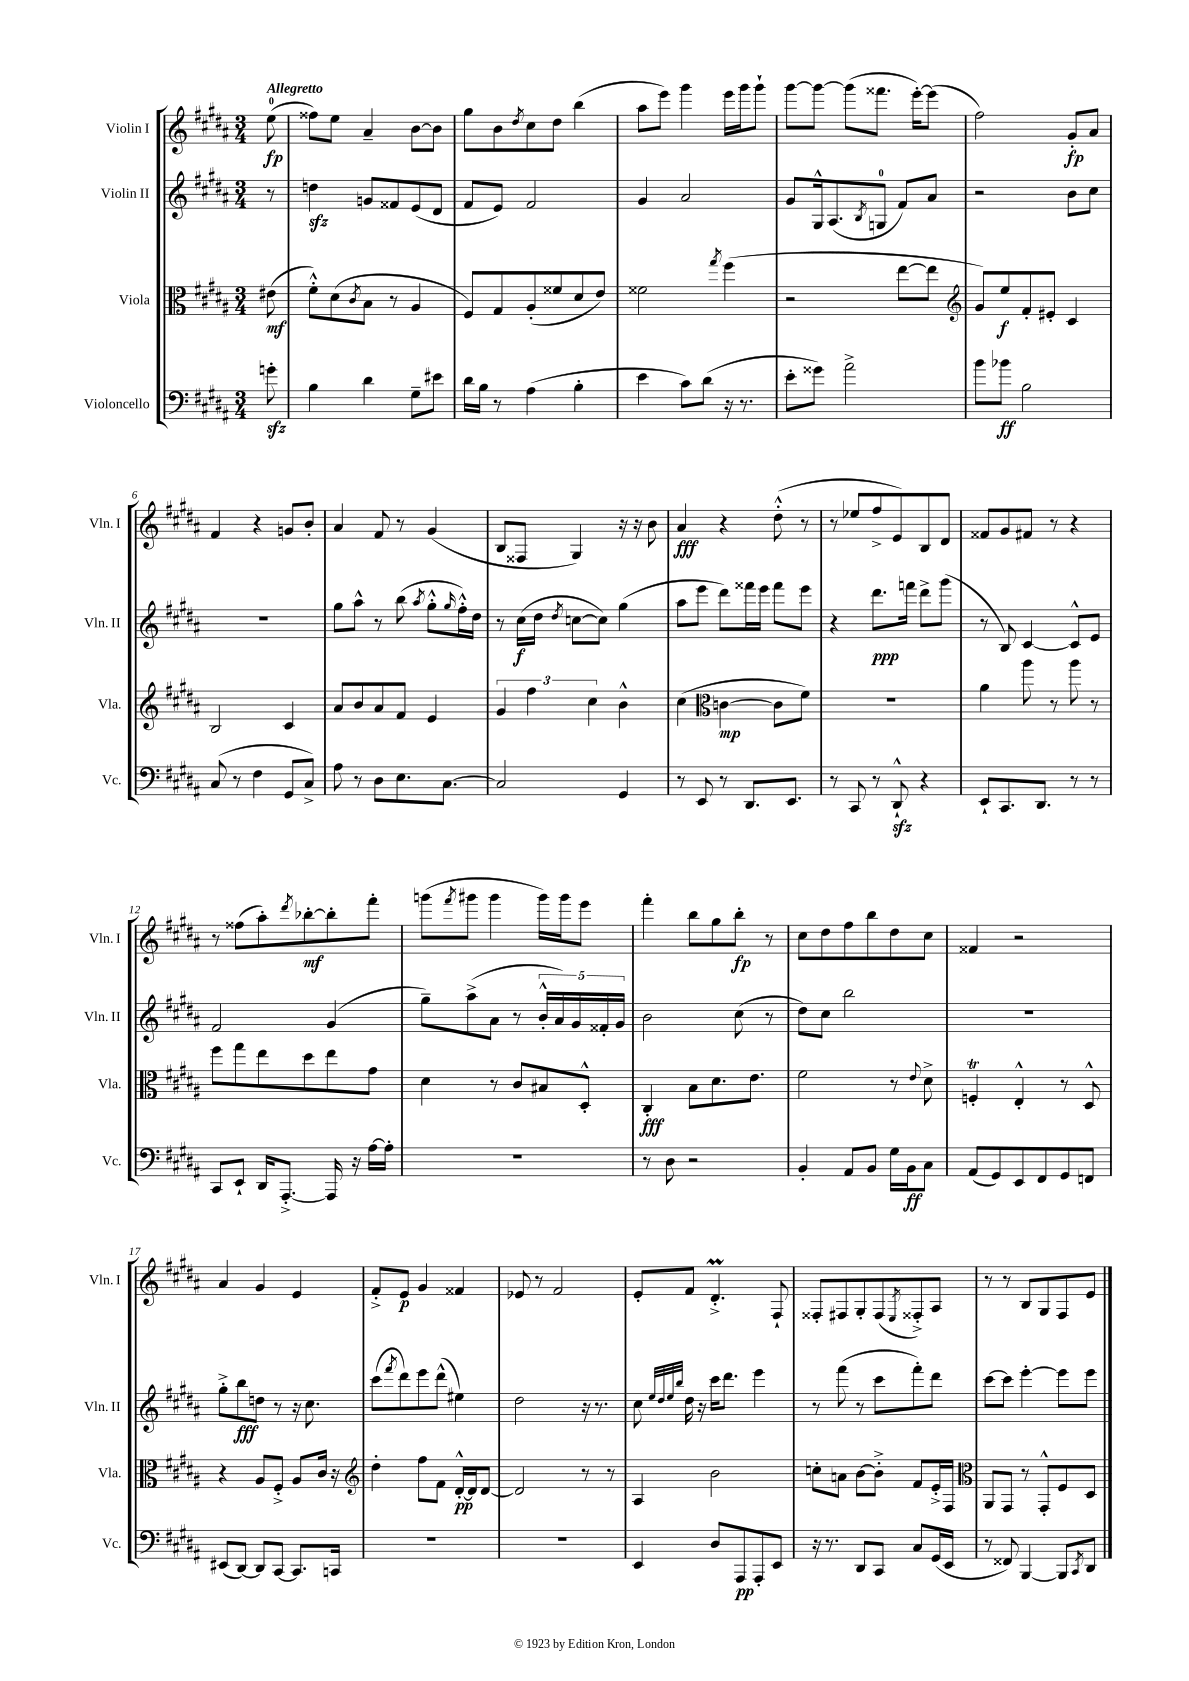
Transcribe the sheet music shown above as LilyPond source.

<<
\new StaffGroup <<
\new Staff = "s0" \with { instrumentName = "Violin I" shortInstrumentName = "Vln. I" } {
    \clef treble \key b \major \numericTimeSignature \time 3/4 \partial 8 \tempo "Allegretto"
    e''8-0\fp( |
    fisis''8) e''8 ais'4-- b'8~ b'8 |
    gis''8 b'8 \acciaccatura { dis''8 } cis''8 dis''8 b''4( |
    ais''8 e'''8) gis'''4 e'''16 gis'''16 gis'''8-! |
    gis'''8~ gis'''8~ gis'''8( fisis'''8. e'''16~-.) e'''8( |
    fis''2) gis'8-.\fp ais'8 |
    fis'4 r4 g'8 b'8-. |
    ais'4 fis'8 r8 gis'4( |
    b8 fisis8 gis4) r16 r16 b'8 |
    ais'4\fff r4 dis''8-.-^( r8 |
    r8 ees''8 fis''8-> e'8) b8 dis'8 |
    fisis'8 gis'8 fis'8 r8 r4 |
    r8 fisis''8( ais''8-.) \acciaccatura { dis'''8 } bes''8~-.\mf bes''8-. fis'''8-. |
    g'''8( \acciaccatura { fis'''8 } gis'''8 gis'''4 gis'''16) gis'''16 e'''8 |
    fis'''4-. b''8 gis''8 b''8-.\fp r8 |
    cis''8 dis''8 fis''8 b''8 dis''8 cis''8 |
    fisis'4 r2 |
    ais'4 gis'4 e'4 |
    fis'8-.-> e'8\p gis'4 fisis'4 |
    ees'8 r8 fis'2 |
    e'8-. fis'8 dis'4.-.->\prall fis8-! |
    fisis8-. fis8 gis8-. fis8( \acciaccatura { e8 } fisis8-.->) ais8 |
    r8 r8 b8 gis8 fis8 e'8 \bar "|." |
}
\new Staff = "s1" \with { instrumentName = "Violin II" shortInstrumentName = "Vln. II" } {
    \clef treble \key b \major \numericTimeSignature \time 3/4 \partial 8
    r8 |
    d''4\sfz g'8 fisis'8 e'8( dis'8 |
    fis'8 e'8) fis'2 |
    gis'4 ais'2 |
    gis'8 gis16-^ ais8.( \acciaccatura { b8 } g8-0 fis'8) ais'8 |
    r2 b'8 cis''8 |
    R2. |
    gis''8 ais''8-^ r8 b''8( \acciaccatura { ais''8 } gis''8-.-^ \grace { gis''16 } fis''16-.-^) dis''16 |
    r8 cis''16\f( dis''16 \acciaccatura { dis''8 } c''8~ c''8) gis''4( |
    ais''8 e'''8 dis'''8) fisis'''16 e'''16 fisis'''8 e'''8 |
    r4 dis'''8.\ppp f'''16 dis'''8-> gis'''8( |
    r8 b8) cis'4~ cis'8-^ e'8 |
    fis'2 gis'4( |
    gis''8--) ais''8->( ais'8 r8 \tuplet 5/4 { b'16-.-^ ais'16) gis'16 fisis'16-. gis'16 } |
    b'2 cis''8( r8 |
    dis''8) cis''8 b''2 |
    R2. |
    gis''8-.-> b''8\fff d''8 r8 r16 cis''8. |
    cis'''8( \acciaccatura { fis'''8 } dis'''8) e'''8 dis'''8-^( eis''4) |
    dis''2 r16 r8. |
    cis''8 \grace { e''32 dis''32 e''32 b''32 } dis''16 r16 cis'''16 dis'''8. e'''4 |
    r8 fis'''8( r8 cis'''8 fis'''8-.) dis'''8 |
    cis'''8~ cis'''8 e'''4~-. e'''8 e'''8 \bar "|." |
}
\new Staff = "s2" \with { instrumentName = "Viola" shortInstrumentName = "Vla." } {
    \clef alto \key b \major \numericTimeSignature \time 3/4 \partial 8
    eis'8\mf( |
    fis'8-.-^) dis'8( \acciaccatura { cis'8 } b8 r8 ais4 |
    fis8) gis8 ais8-.( fisis'8 dis'8 e'8) |
    fisis'2 \acciaccatura { gis''8 } fis''4( |
    r2 e''8~ e''8 |
    \clef treble gis'8) e''8\f fis'8-. eis'8-. cis'4 |
    b2 cis'4 |
    ais'8 b'8 ais'8 fis'8 e'4 |
    \tuplet 3/2 { gis'4 fis''4 cis''4 } b'4-^ |
    cis''4( \clef alto c'4~\mp c'8 fis'8) |
    R2. |
    ais'4 ais''8 r8 ais''8 r8 |
    fis''8 gis''8 e''8 dis''8 e''8 gis'8 |
    dis'4 r8 cis'8 bis8 dis8-.-^ |
    cis4-.\fff b8 dis'8. e'8. |
    fis'2 r8 \appoggiatura { e'8 } dis'8-> |
    f4-.\trill e4-.-^ r8 dis8-^ |
    r4 ais8 fis8-.-> ais8 cis'16 r16 |
    \clef treble dis''4-. fis''8 fis'8 dis'16~-.-^\pp dis'16 dis'8~ |
    dis'2 r8 r8 |
    ais4 b'2 |
    c''8-. a'8 b'8~ b'8-.-> fis'8 e'16-.-> fis16 |
    \clef alto ais,8 gis,8 r8 gis,8-.-^ fis8 dis8 \bar "|." |
}
\new Staff = "s3" \with { instrumentName = "Violoncello" shortInstrumentName = "Vc." } {
    \clef bass \key b \major \numericTimeSignature \time 3/4 \partial 8
    g'8-.\sfz |
    b4 dis'4 gis8-- eis'8 |
    dis'16 b16 r8 ais4( b4-. |
    e'4 cis'8) dis'8( r16 r8. |
    e'8-. gisis'8) ais'2-> |
    b'8 bes'8\ff b2 |
    cis8( r8 fis4 gis,8 cis8->) |
    ais8 r8 dis8 e8. cis8.~ |
    cis2 gis,4 |
    r8 e,8 r8 dis,8. e,8. |
    r8 cis,8 r8 dis,8-!-^\sfz r4 |
    e,8-! cis,8. dis,8. r8 r8 |
    cis,8 e,8-! dis,16 ais,,8.~-.-> ais,,16 r16 ais16~ ais16-. |
    R2. |
    r8 dis8 r2 |
    b,4-. ais,8 b,8 gis16 b,16\ff cis8 |
    ais,8( gis,8) e,8 fis,8 gis,8 f,8 |
    eis,8( dis,8~) dis,8 cis,8~ cis,8. c,16 |
    R2. |
    R2. |
    e,4 dis8 ais,,8\pp ais,,8-. e,8 |
    r16 r8. dis,8 cis,8 cis8 gis,16( e,16 |
    r8 fisis,8) b,,4~ b,,8 \acciaccatura { cis,8 } dis,8 \bar "|." |
}
>>
>>
